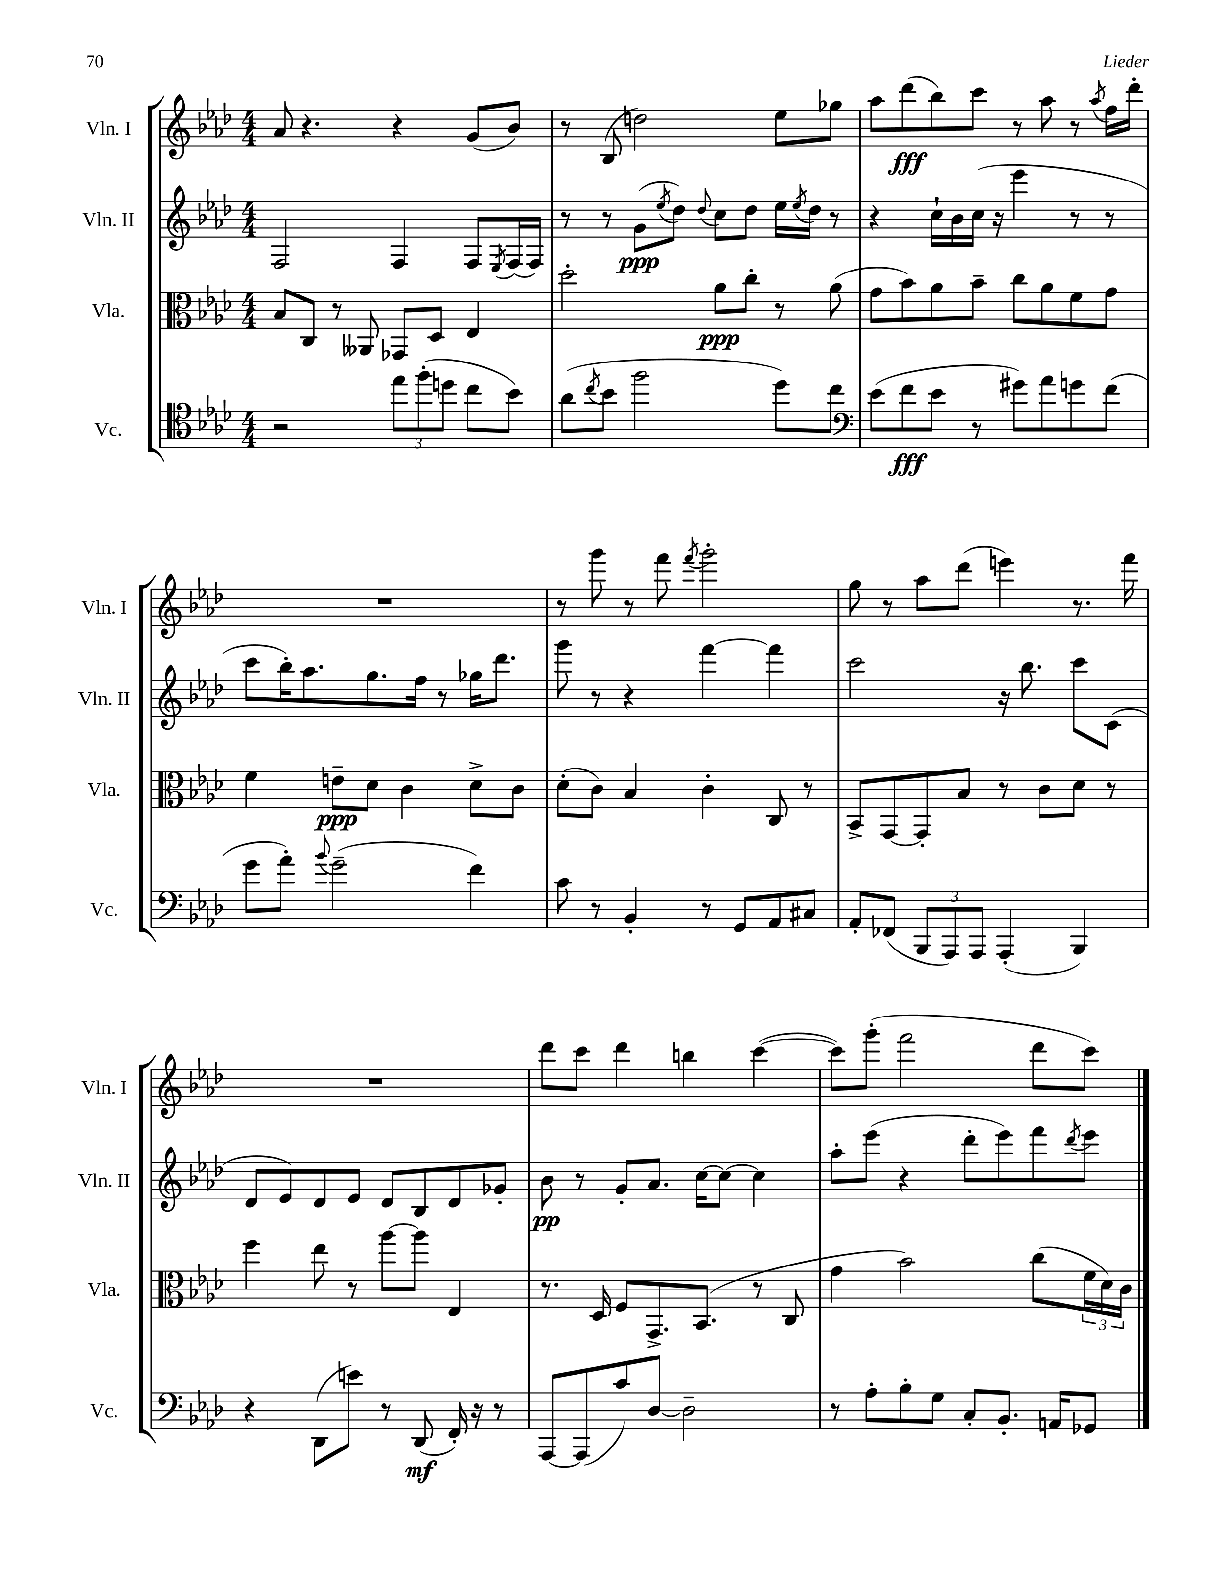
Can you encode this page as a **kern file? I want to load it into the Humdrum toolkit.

**kern	**kern	**kern	**kern
*staff4	*staff3	*staff2	*staff1
*clefC4	*clefC3	*clefG2	*clefG2
*k[b-e-a-d-]	*k[b-e-a-d-]	*k[b-e-a-d-]	*k[b-e-a-d-]
*M4/4	*M4/4	*M4/4	*M4/4
2r	8B-/L	2F/	8a-/
.	8C/J	.	4.r
.	8r	.	.
.	8AA--/	.	.
12ee-\L	8GG-/L	4F/	4r
(12ff'\	.	.	.
.	8D-/J	.	.
12dd\J	.	.	.
8cc\L	4E-/	8F/L	(8g/L
.	.	8qE-/	.
8b-\J)	.	(16F/L	8b-/J)
.	.	16F/JJ)	.
=	=	=	=
(8a-\L	2dd-'\	8r	8r
8qcc/	.	.	.
8b-\J	.	8r	(8B-/
2ff\	.	(8g\L	2dd\)
.	.	8qee-/	.
.	.	8dd-\J)	.
.	.	8qqdd-/	.
.	8a-\L	8cc\L	.
.	8cc'\J	8dd-\J	.
8dd-\L)	8r	16ee-\LL	8ee-\L
.	.	8qee-/	.
.	.	16dd-\JJ	.
8cc\J	(8a-\	8r	8gg-\J
=	=	=	=
*clefF4	*	*	*
(8e-\L	8g\L	4r	8aa-\L
8f\	8b-\)	.	(8ddd-\
8e-\J	8a-\	16cc`\LL	8bb-\)
.	.	16b-\	.
8r	8b-~\J	(16cc\JJ	8ccc\J
.	.	16r	.
8g#\L)	8cc\L	4eee-\	8r
8a-\	8a-\	.	8aa-\
8g\	8f\	8r	8r
.	.	.	8qaa-/
(8f\J	8g\J	8r	16ff\LL
.	.	.	16ddd-'\JJ
=	=	=	=
8g\L	4f\	8ccc\L	1r
8a-'\J)	.	16bb-'\K)	.
.	.	8.aa-\	.
8qqb-/	.	.	.
(2g~\	8e~\L	.	.
.	8d-\J	8.gg\	.
.	4c\	.	.
.	.	16ff\Jk	.
.	.	8r	.
4f\)	8d-^\L	16gg-\LK	.
.	.	8.ddd-\J	.
.	8c\J	.	.
=	=	=	=
8c\	(8d-'\L	8ggg\	8r
8r	8c\J)	8r	8ggg\
4BB-'/	4B-/	4r	8r
.	.	.	8fff\
.	.	.	8qfff/
8r	4c'\	[4fff\	2ggg'\
8GG/L	.	.	.
8AA-/	8C/	4fff\]	.
8C#/J	8r	.	.
=	=	=	=
8AA-'/L	8BB-^/L	2ccc\	8gg\
(8FF-/J	[8GG/	.	8r
12BBB-/L	8GG'/]	.	8aa-\L
12AAA-/)	.	.	.
.	8B-/J	.	(8ddd-\J
12AAA-/J	.	.	.
(4AAA-'/	8r	16r	4eee\)
.	.	8.bb-\	.
.	8c\L	.	.
4BBB-/)	8d-\J	8ccc\L	8.r
.	8r	(8c\J	.
.	.	.	16fff\
=	=	=	=
4r	4ff\	8d-/L	1r
.	.	8e-/)	.
(8DD-\L	8ee-\	8d-/	.
8e\J)	8r	8e-/J	.
8r	[8aa-\L	8d-/L	.
(8DD-/	8aa-\]J	8B-/	.
16FF'/)	4E-/	8d-/	.
16r	.	.	.
8r	.	8g-'/J	.
=	=	=	=
[8AAA-/L	8.r	8b-\	8ddd-\L
(8AAA-/]	.	8r	8ccc\J
.	16D-/	.	.
8c/)	8F/L	8g'/L	4ddd-\
[8D-/J	8.GG^/	8.a-/J	.
2D-~\]	.	.	4bb\
.	(8.BB-/J	[16cc\LK	.
.	.	8cc\_J	.
.	8r	4cc\]	([4ccc\
.	8C/	.	.
=	=	=	=
8r	4g\	8aa-'\L	8ccc\]L)
8A-'\L	.	(8eee-\J	(8ggg'\J
8B-'\	2b-\)	4r	2fff\
8G\J	.	.	.
8C'/L	.	8ddd-'\L	.
8.BB-'/J	.	8eee-\)	.
.	(8cc\L	8fff\	8ddd-\L
16AA/LK	.	.	.
.	.	8qddd-/	.
8GG-/J	24f\L	8eee-\J	8ccc\J)
.	24d-\)	.	.
.	24c\JJ	.	.
==	==	==	==
*-	*-	*-	*-
